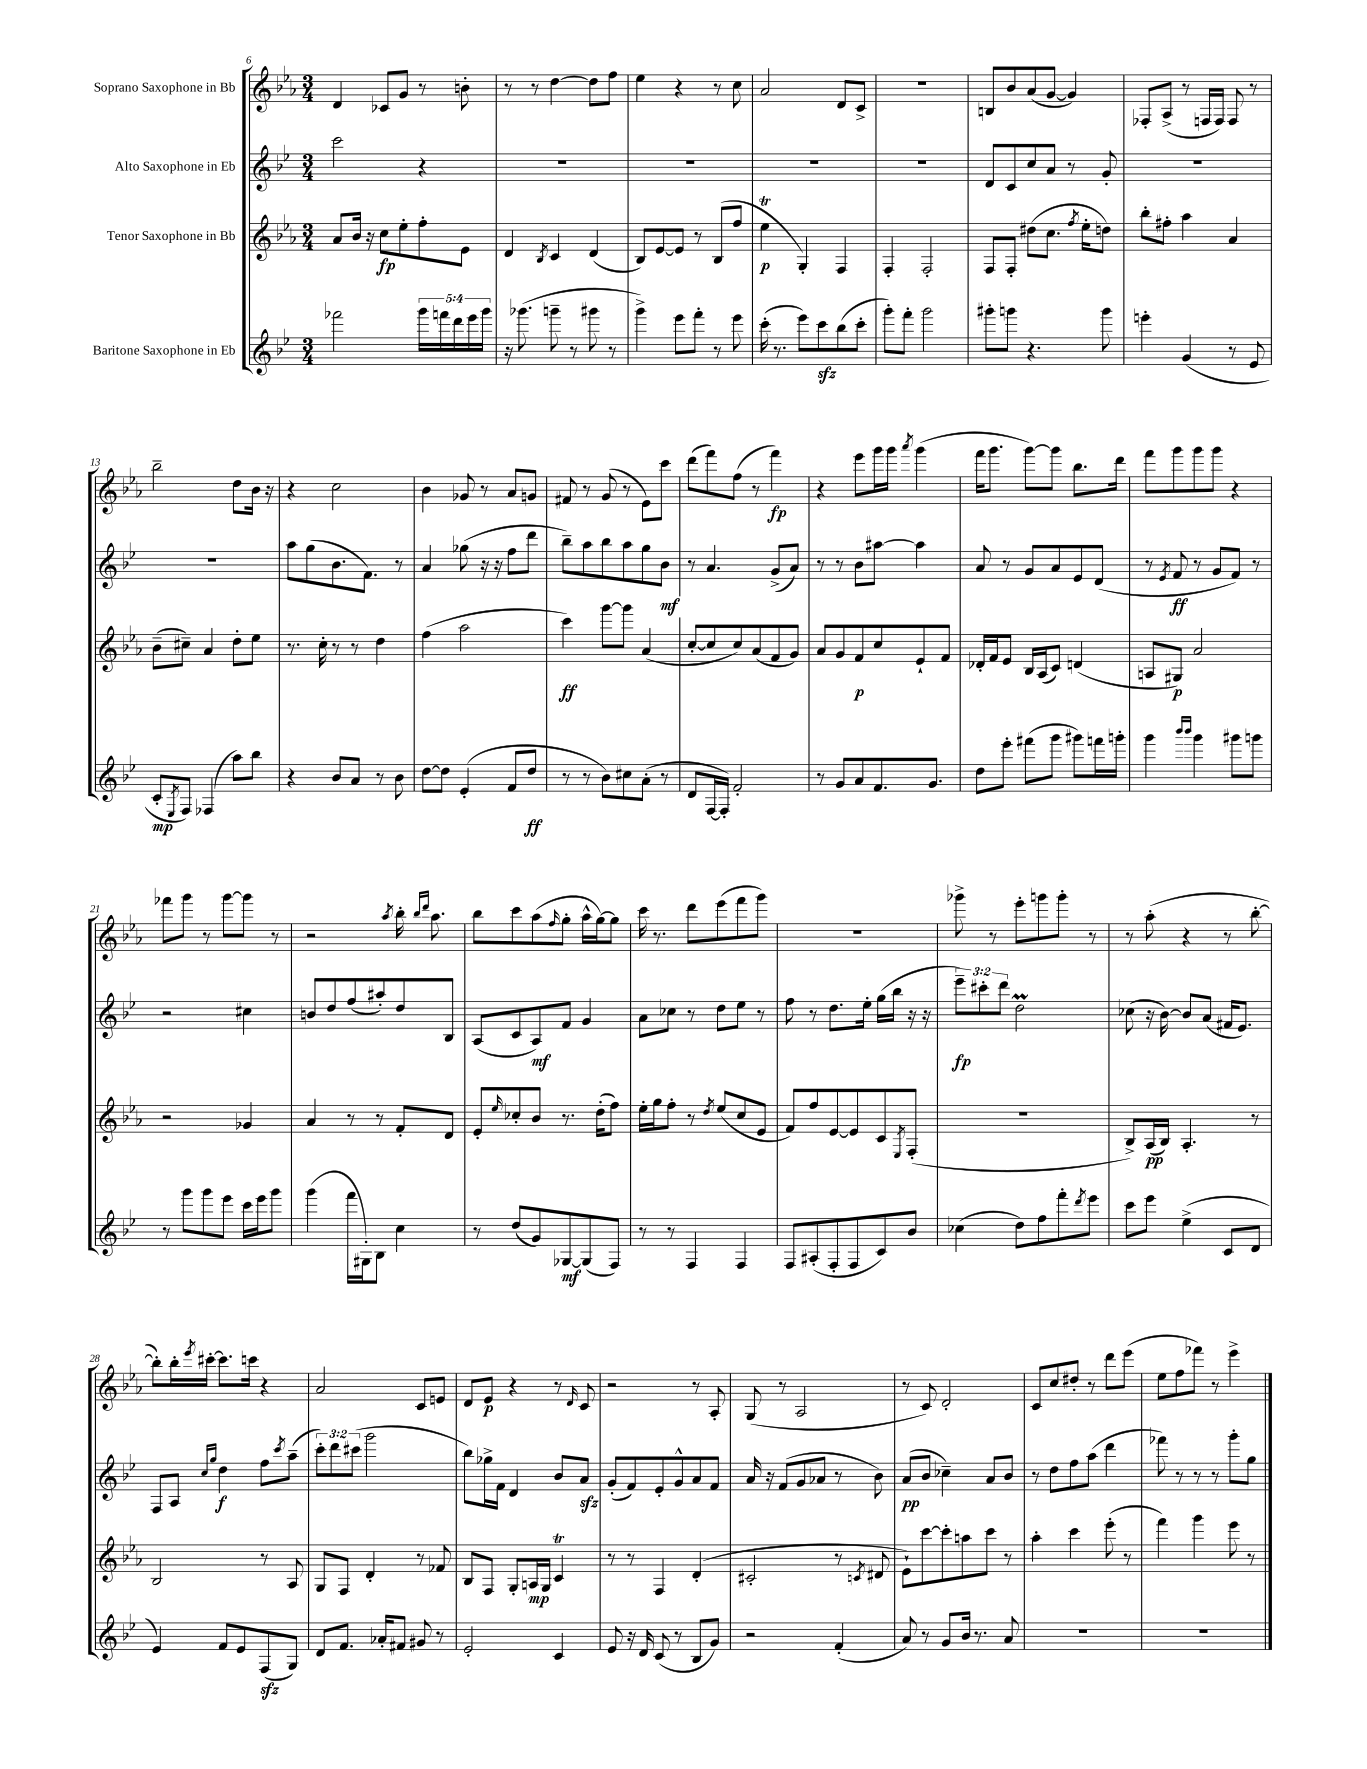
<<
\new StaffGroup <<
\new Staff = "s0" \with { instrumentName = "Soprano Saxophone in Bb" } {
    \clef treble \key ees \major \numericTimeSignature \time 3/4
    d'4 ces'8 g'8 r8 b'8-. |
    r8 r8 d''4~ d''8 f''8 |
    ees''4 r4 r8 c''8 |
    aes'2 d'8 c'8-> |
    R2. |
    b8 bes'8 aes'8( g'8~ g'4) |
    fes8-. aes8->( r8 f16 f16) f8 r8 |
    bes''2-- d''8 bes'16 r16 |
    r4 c''2 |
    bes'4 ges'8 r8 aes'8 g'8 |
    fis'8 r8 g'8( r8 ees'8) c'''8 |
    d'''8( f'''8) f''8( r8 f'''4\fp) |
    r4 ees'''8 g'''16 g'''16 \acciaccatura { aes'''8 } g'''4( |
    f'''16 g'''8. g'''8~) g'''8 bes''8. d'''16 |
    f'''8 g'''8 g'''8 g'''8 r4 |
    fes'''8 g'''8 r8 g'''8~ g'''8 r8 |
    r2 \acciaccatura { aes''8 } bes''16-. \grace { bes''16 d'''16 } aes''8. |
    bes''8 c'''8 aes''8( \grace { f''16 } g''8-. aes''16-^ g''16~) g''8 |
    c'''16 r8. d'''8 ees'''8( f'''8 g'''8) |
    R2. |
    ges'''8-> r8 ees'''8-. g'''8 g'''8-. r8 |
    r8 aes''8-.( r4 r8 bes''8~-. |
    bes''8-.) bes''16-. \acciaccatura { ees'''8 } cis'''16~-. cis'''8. c'''16 r4 |
    aes'2 c'8 e'8 |
    d'8 ees'8\p r4 r8 \grace { d'16 } c'8 |
    r2 r8 aes8-. |
    g8( r8 aes2 |
    r8 c'8) d'2-. |
    c'8 c''8 dis''8-. r8 d'''8 ees'''8( |
    ees''8 f''8 fes'''8) r8 ees'''4-> \bar "|." |
}
\new Staff = "s1" \with { instrumentName = "Alto Saxophone in Eb" } {
    \clef treble \key bes \major \numericTimeSignature \time 3/4 \override Staff.TupletNumber.text = #tuplet-number::calc-fraction-text
    c'''2 r4 |
    R2. |
    R2. |
    R2. |
    R2. |
    d'8 c'8 c''8 a'8 r8 g'8-. |
    R2. |
    R2. |
    a''8 g''8( bes'8. f'8.) r8 |
    a'4 ges''8( r16 r16 f''8 d'''8 |
    bes''8--) a''8 bes''8 a''8 g''8 bes'8\mf |
    r8 a'4. g'8->( a'8) |
    r8 r8 bes'8 ais''8~ ais''4 |
    a'8 r8 g'8 a'8 ees'8 d'8( |
    r8 \acciaccatura { ees'8 } f'8\ff r8 g'8 f'8) r8 |
    r2 cis''4 |
    b'8 d''8 f''8( ais''8-.) d''8 bes8 |
    a8( c'8 a8\mf) f'8 g'4 |
    a'8 ces''8 r8 d''8 ees''8 r8 |
    f''8 r8 d''8. ees''16-. g''16( bes''16 r16 r16 |
    \tuplet 3/2 { ees'''8--\fp) cis'''8-. d'''8 } d''2\prall |
    ces''8( r16 bes'16~) bes'8 a'8( fis'16 ees'8.) |
    f8 a8 \grace { c''16 g''16 } d''4\f f''8 \acciaccatura { c'''8 } a''8--( |
    \tuplet 3/2 { c'''8-.) d'''8 cis'''8( } g'''2 |
    bes''8) ges''16-> f'16 d'4 bes'8 a'8\sfz |
    g'8-.( f'8) ees'8-. g'8-^ a'8 f'8 |
    a'16 r16 f'8( g'8 aes'8 r8 bes'8) |
    a'8\pp( bes'8 ces''4--) a'8 bes'8 |
    r8 d''8 f''8 a''8( d'''4 |
    fes'''8) r8 r8 r8 g'''8-. g''8 \bar "|." |
}
\new Staff = "s2" \with { instrumentName = "Tenor Saxophone in Bb" } {
    \clef treble \key ees \major \numericTimeSignature \time 3/4
    aes'8 bes'16 r16 c''8\fp ees''8-. f''8-. ees'8 |
    d'4 \acciaccatura { bes8 } c'4 d'4( |
    bes8) ees'8~ ees'8 r8 bes8( f''8 |
    ees''4\trill\p g4-.) f4 |
    f4-. f2-. |
    f8 f8-. dis''8( c''8. \acciaccatura { f''8 } ees''16-. d''8) |
    bes''8-. fis''8-. aes''4 aes'4 |
    bes'8--( cis''8--) aes'4 d''8-. ees''8 |
    r8. c''16-. r8 r8 d''4 |
    f''4( aes''2 |
    c'''4\ff) g'''8~ g'''8 aes'4( |
    c''8~-. c''8 c''8) aes'8( f'8 g'8) |
    aes'8 g'8 f'8\p c''8 ees'8-! f'8 |
    des'16-. f'16 ees'8 bes16 aes16( c'8) d'4( |
    a8 gis8\p) aes'2 |
    r2 ges'4 |
    aes'4 r8 r8 f'8-. d'8 |
    ees'8-. \grace { ees''16 } ces''8-. bes'8 r8. d''16-.( f''8) |
    ees''16-. g''16 f''8-. r8 \acciaccatura { d''8 } ees''8( c''8 ees'8 |
    f'8) f''8 ees'8~ ees'8 c'8 \acciaccatura { ees8 } f8-.( |
    R2. |
    bes8->) aes16\pp( bes16) aes4.-. r8 |
    bes2 r8 aes8 |
    g8 f8 d'4-. r8 fes'8 |
    bes8 f8 g8-. a16\mp g16 c'4\trill |
    r8 r8 f4 d'4-.( |
    cis'2-. r8 \acciaccatura { c'8 } dis'8 |
    ees'8-!) c'''8~ c'''8-. a''8 c'''8 r8 |
    aes''4-. c'''4 ees'''8-.( r8 |
    f'''4) g'''4 ees'''8 r8 \bar "|." |
}
\new Staff = "s3" \with { instrumentName = "Baritone Saxophone in Eb" } {
    \clef treble \key bes \major \numericTimeSignature \time 3/4 \override Staff.TupletNumber.text = #tuplet-number::calc-fraction-text
    fes'''2 \tuplet 5/4 { g'''16 f'''16 d'''16 ees'''16 g'''16 } |
    r16 ges'''8.( g'''8-- r8 gis'''8 r8 |
    g'''4->) ees'''8 f'''8-. r8 ees'''8 |
    c'''16-.( r8. ees'''8) c'''8\sfz bes''8( c'''8-. |
    g'''8-.) f'''8-. g'''2 |
    gis'''8-. g'''8 r4. g'''8 |
    e'''4-. g'4( r8 ees'8 |
    c'8-.\mp \acciaccatura { ees8 } f8) fes4( a''8) bes''8 |
    r4 bes'8 a'8 r8 bes'8 |
    d''8~ d''8 ees'4-.( f'8 d''8\ff |
    r8 r8 bes'8) cis''8 a'8-.( r8 |
    d'8 f16~ f16-.) f'2-. |
    r8 g'8 a'8 f'8. g'8. |
    d''8 ees'''8-. fis'''8( g'''8 gis'''8) f'''16 g'''16-. |
    g'''4 \grace { bes'''16 bes'''16 } g'''4 gis'''8 g'''8 |
    r8 g'''8 g'''8 ees'''8 c'''16 ees'''16 g'''8 |
    g'''4( f'''16 gis16-.) bes8 c''4 |
    r8 d''8( g'8) ges8~\mf ges8( f8) |
    r8 r8 f4 f4 |
    f8 ais8-.( f8-. f8 c'8) bes'8 |
    ces''4( d''8) f''8 f'''8-. \acciaccatura { d'''8 } ees'''8 |
    c'''8 ees'''8 ees''4->( c'8 d'8 |
    ees'4) f'8 ees'8 f8\sfz( g8) |
    d'8 f'8. aes'16-. fis'8 gis'8 r8 |
    ees'2-. c'4 |
    ees'8 r16 d'16 c'8( r8 bes8 g'8) |
    r2 f'4-.( |
    a'8) r8 g'8 bes'16 r8. a'8 |
    R2. |
    R2. \bar "|." |
}
>>
>>
\layout { \context { \Score currentBarNumber = #6 } }
